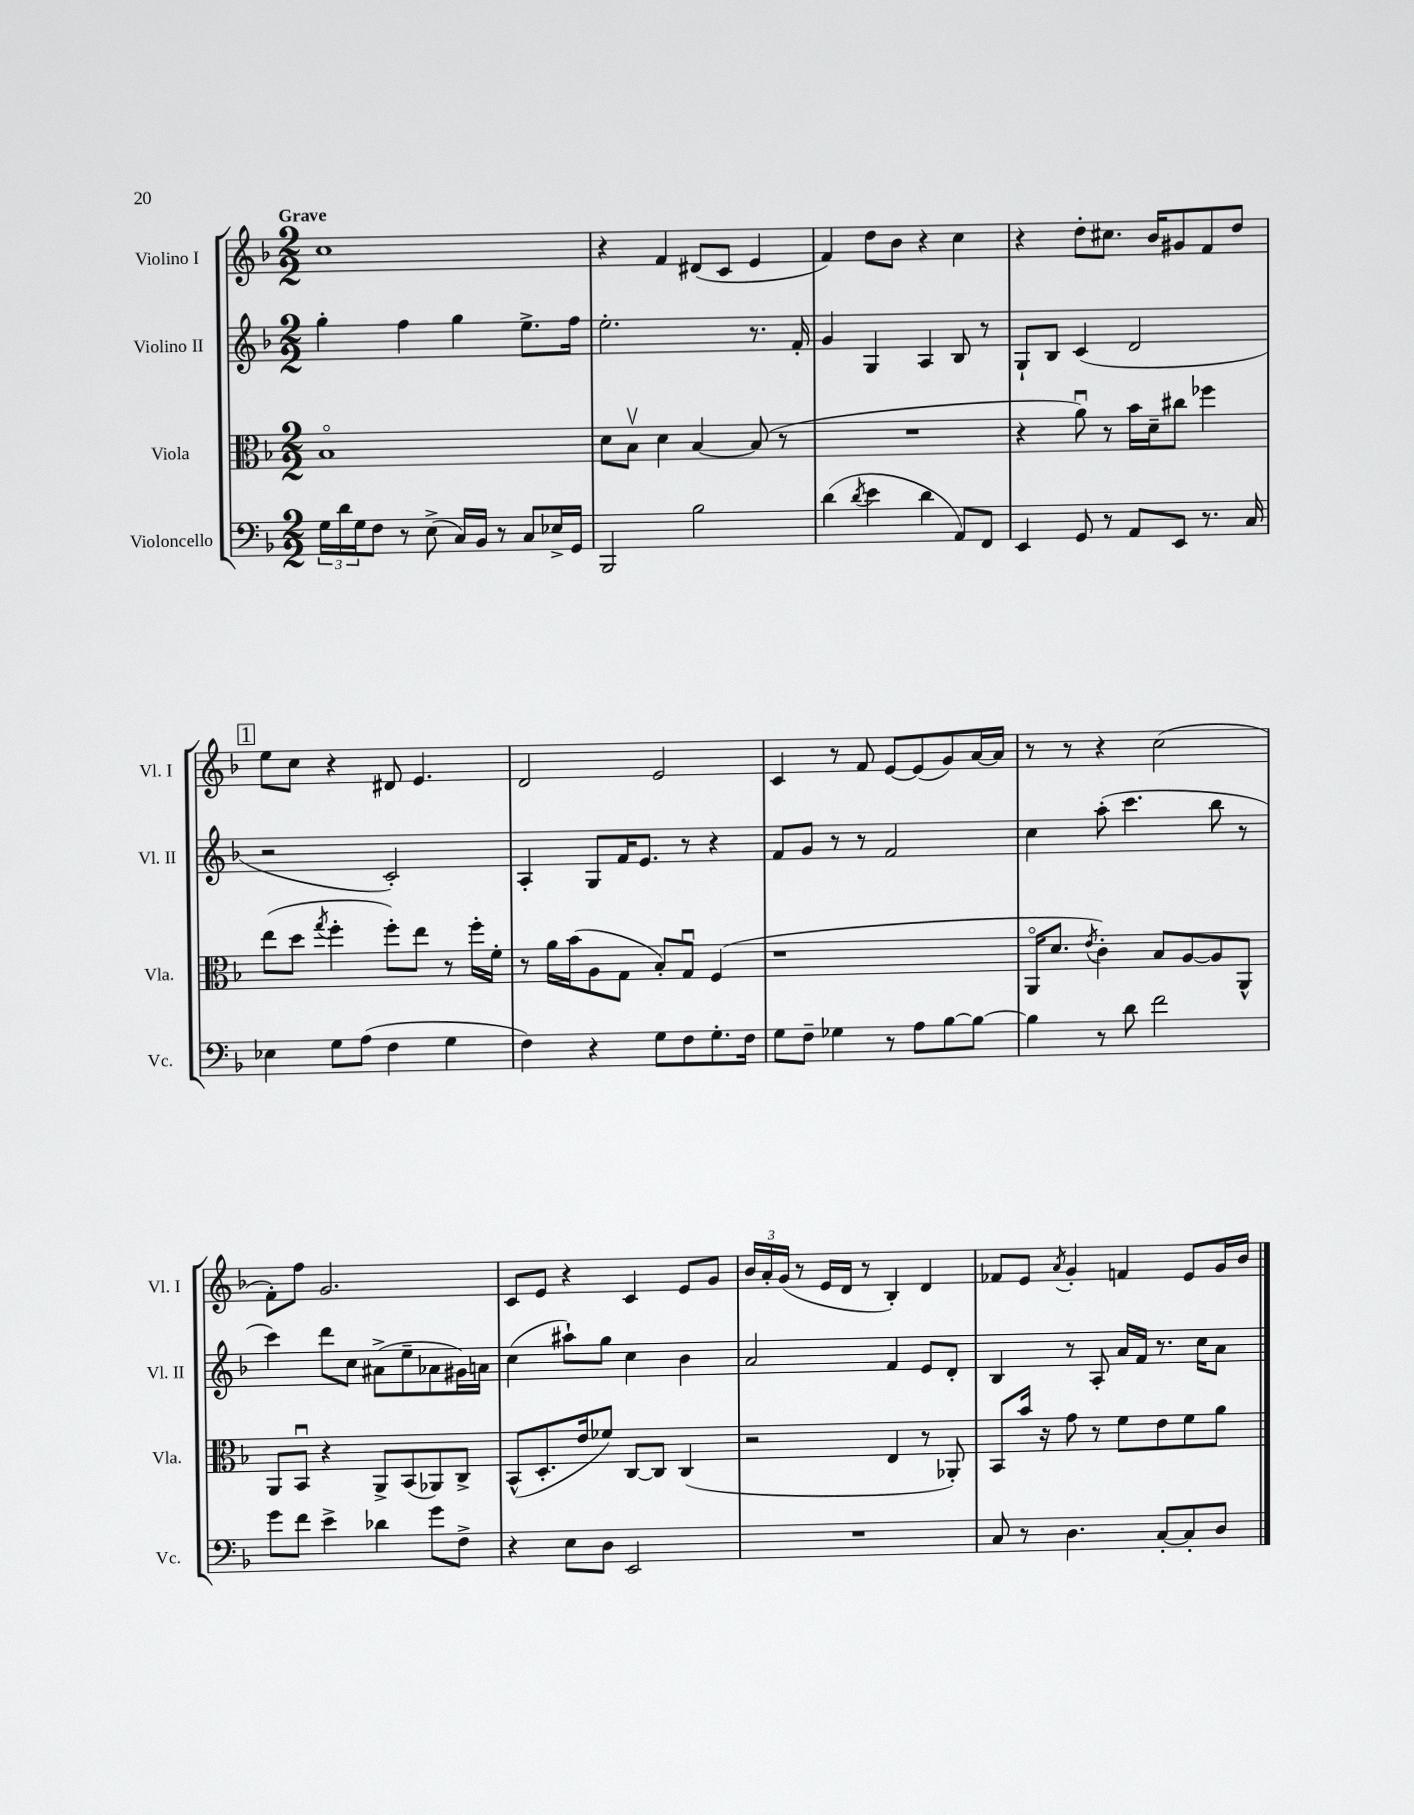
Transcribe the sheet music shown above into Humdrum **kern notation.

**kern	**kern	**kern	**kern
*staff4	*staff3	*staff2	*staff1
*clefF4	*clefC3	*clefG2	*clefG2
*k[b-]	*k[b-]	*k[b-]	*k[b-]
*M2/2	*M2/2	*M2/2	*M2/2
24G	1B-o	4gg'	1cc
24d	.	.	.
24G	.	.	.
8F	.	.	.
8r	.	4ff	.
(8E^	.	.	.
16C)	.	4gg	.
16BB-	.	.	.
8r	.	.	.
8C	.	8.ee^	.
16E-^	.	.	.
16GG	.	16ff	.
=	=	=	=
2BBB-	8d	2.ee'	4r
.	8B-v	.	.
.	4d	.	4f
2B-	[4B-	.	(8d#
.	.	.	8c
.	(8B-]	8.r	4e
.	8r	.	.
.	.	16f'	.
=	=	=	=
(4d	1r	4g	4f)
8qd	.	.	.
4e	.	4G	8dd
.	.	.	8b-
4d	.	4A	4r
8AA)	.	8B-	4cc
8FF	.	8r	.
=	=	=	=
4EE	4r	8G`	4r
.	.	8B-	.
8GG	8au)	(4c	8dd'
8r	8r	.	8.cc#
8AA	16b-	2d	.
.	16d~	.	16b-
8EE	8cc#	.	8g#
8.r	4ff-	.	8f
.	.	.	8dd
16C	.	.	.
=	=	=	=
4E-	(8ee	2r	8ee
.	8dd	.	8cc
.	8qgg	.	.
8G	4ff'	.	4r
(8A	.	.	.
4F	8ff')	2c')	8d#
.	8ee	.	4.e
4G	8r	.	.
.	16ff'	.	.
.	16f'	.	.
=	=	=	=
4F)	8r	4A'	2d
.	16a	.	.
.	(16b-	.	.
4r	8A	8G	.
.	8G	16f	.
.	.	8.e	.
8G	8B-')	.	2e
8F	8Gu	8r	.
8.G'	(4F	4r	.
16F	.	.	.
=	=	=	=
8G	1r	8f	4c
8F~	.	8g	.
4G-	.	8r	8r
.	.	8r	8f
8r	.	2f	[8e
8A	.	.	(8e]
[8B-	.	.	8g)
8B-_	.	.	[16a
.	.	.	16a]
=	=	=	=
4B-]	16AAo	4cc	8r
.	8.d	.	.
.	.	.	8r
.	8qe	.	.
8r	4c')	(8aa'	4r
8d	.	4.ccc	.
2f	8B-	.	(2cc
.	[8A	.	.
.	8A]	8bb-	.
.	8AA^^	8r	.
=	=	=	=
8g	8AA	4ccc)	8f')
8f	8BB-u	.	8ff
4e^	4r	8ddd	2.g
.	.	8cc	.
4d-	8AA^	(8a#^	.
.	(8BB-	8ee~	.
8g	8AA-)	8a-	.
8F^	8C^	16g#)	.
.	.	16a	.
=	=	=	=
4r	(8BB-^^	(4cc	8c
.	8.D'	.	8e
8E	.	8aa#`)	4r
.	16e	.	.
8D	8f-)	8gg	.
2EE	[8C	4cc	4c
.	8C]	.	.
.	(4C	4b-	8e
.	.	.	8g
=	=	=	=
1r	2r	2a	24b-
.	.	.	24a'
.	.	.	(24g
.	.	.	8r
.	.	.	16e
.	.	.	16d
.	.	.	8r
.	4E	4f	4B-')
.	8r	8e	4d
.	8AA-')	8d'	.
=	=	=	=
8C	8BB-	4B-	8f-
8r	16b-	.	8e
.	16r	.	.
.	.	.	8qa
4.D	8g	8r	4g'
.	8r	8A'	.
.	8f	16a	4f
.	.	16f	.
[8C'	8e	8.r	.
8C']	8f	.	8e
.	.	16cc	.
8D	8a	8a	16g
.	.	.	16b-
==	==	==	==
*-	*-	*-	*-
